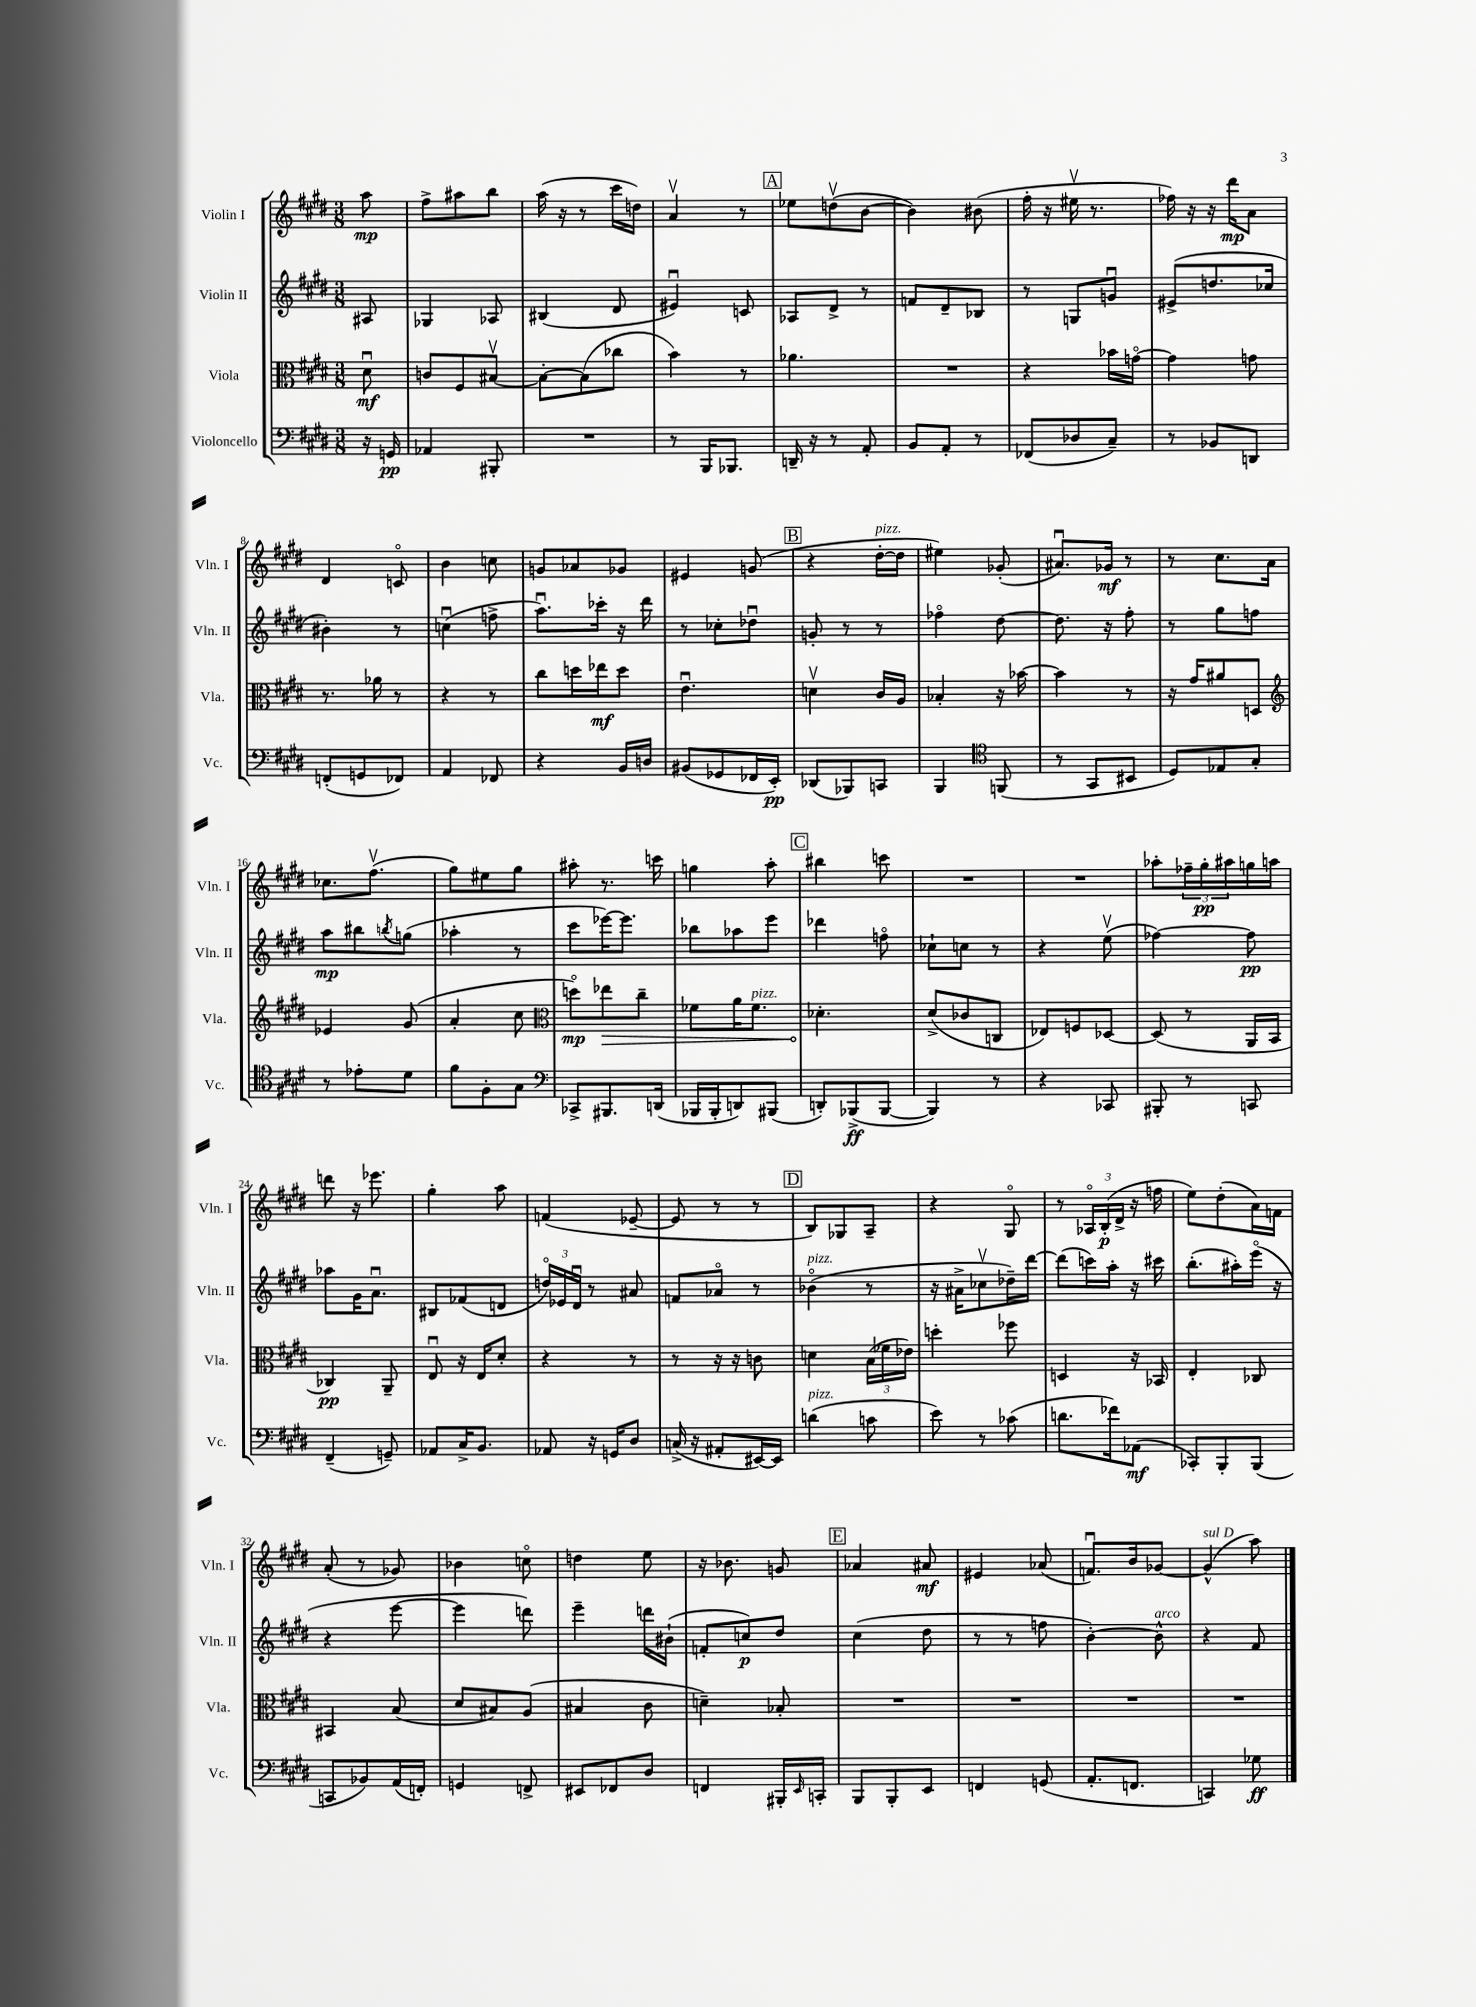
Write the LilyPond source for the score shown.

<<
\new StaffGroup <<
\new Staff = "s0" \with { instrumentName = "Violin I" shortInstrumentName = "Vln. I" } {
    \clef treble \key e \major \numericTimeSignature \time 3/8 \partial 8
    a''8\mp |
    fis''8-> ais''8 b''8 |
    a''16( r16 r8 cis'''16 d''16) |
    a'4\upbow r8 |
    \mark \markup { \box "A" } ees''8 d''8\upbow( b'8~ |
    b'4) bis'8( |
    fis''16-. r16 eis''16\upbow r8. |
    fes''16) r16 r16 dis'''16\mp a'8 |
    dis'4 c'8\flageolet |
    b'4 c''8 |
    g'8 aes'8 ges'8 |
    eis'4 g'8( |
    \mark \markup { \box "B" } r4 dis''16~-.^\markup { \italic "pizz." } dis''16 |
    eis''4) ges'8-.( |
    ais'8.\downbow) ges'16\mf r8 |
    r8 cis''8. a'16 |
    ces''8. fis''8.\upbow( |
    gis''8) eis''8 gis''8 |
    ais''8-. r8. c'''16 |
    g''4 a''8-. |
    \mark \markup { \box "C" } bis''4 c'''8 |
    R4. |
    R4. |
    aes''8-. \tuplet 3/2 { fes''16-- gis''16-.\pp ais''16 } g''16 a''16 |
    d'''8 r16 ees'''8. |
    gis''4-. a''8 |
    f'4( ees'8~-- |
    ees'8 r8 r8 |
    \mark \markup { \box "D" } b8) ges8 a8-- |
    r4 gis8\flageolet |
    r8 \tuplet 3/2 { aes16\flageolet b16-.\p( dis'16-> } r16 f''16 |
    e''8) dis''8-.( a'16) f'16 |
    a'8-.( r8 ges'8) |
    bes'4 c''8\flageolet |
    d''4 e''8 |
    r16 bes'8. g'8 |
    \mark \markup { \box "E" } aes'4 ais'8\mf |
    eis'4 aes'8( |
    f'8.\downbow) b'16 ges'8~ |
    ges'4-^^\markup { \italic "sul D" }( a''8) \bar "|." |
}
\new Staff = "s1" \with { instrumentName = "Violin II" shortInstrumentName = "Vln. II" } {
    \clef treble \key e \major \numericTimeSignature \time 3/8 \partial 8
    ais8 |
    ges4 aes8 |
    bis4( dis'8 |
    eis'4\downbow) c'8 |
    \mark \markup { \box "A" } aes8 dis'8-> r8 |
    f'8 dis'8-- bes8 |
    r8 g8 g'8\downbow |
    eis'8->( d''8. ces''16 |
    bis'4-.) r8 |
    c''4\downbow( f''8-> |
    a''8.\downbow) ces'''16-. r16 dis'''16 |
    r8 ces''8-. des''8\downbow |
    \mark \markup { \box "B" } g'8-. r8 r8 |
    fes''4\flageolet dis''8~ |
    dis''8. r16 fis''8-. |
    r8 gis''8 f''8 |
    a''8\mp bis''8 \acciaccatura { b''8 } g''8( |
    aes''4-. r8 |
    cis'''8 ees'''16~) ees'''8. |
    bes''8 aes''8 e'''8 |
    \mark \markup { \box "C" } des'''4 f''8\flageolet |
    ces''8-! c''8 r8 |
    r4 e''8\upbow( |
    fes''4~) fes''8\pp |
    aes''8 gis'16 a'8.\downbow |
    bis8 fes'8( d'8 |
    \tuplet 3/2 { d''16\flageolet) ees'16 dis'16\downbow } r8 ais'8 |
    f'8 aes'8\flageolet r8 |
    \mark \markup { \box "D" } bes'4\flageolet^\markup { \italic "pizz." }( r8 |
    r16 ais'16-> ces''8\upbow des''16--) dis'''16~ |
    dis'''8( c'''16) a''16-. r16 cis'''16 |
    b''8.-.( ais''16-.) e'''16\flageolet( r16 |
    r4 e'''8~ |
    e'''4 d'''8) |
    e'''4-- d'''16 bis'16-!( |
    f'8-. c''8\p) dis''8 |
    \mark \markup { \box "E" } cis''4( dis''8 |
    r8 r8 f''8 |
    b'4~-.) b'8-^^\markup { \italic "arco" } |
    r4 fis'8 \bar "|." |
}
\new Staff = "s2" \with { instrumentName = "Viola" shortInstrumentName = "Vla." } {
    \clef alto \key e \major \numericTimeSignature \time 3/8 \partial 8
    dis'8\downbow\mf |
    c'8 fis8 bis8~\upbow |
    bis8~-. bis8( ces''8 |
    b'4) r8 |
    \mark \markup { \box "A" } aes'4. |
    R4. |
    r4 bes'16 g'16~\flageolet |
    g'4 g'8 |
    r8. aes'16 r8 |
    r4 r8 |
    cis''8 d''16 ees''16\mf d''8 |
    e'4.\downbow |
    \mark \markup { \box "B" } d'4\upbow cis'16 a16 |
    bes4-. r16 bes'16~ |
    bes'4 r8 |
    r16 gis'16 ais'8 d8 |
    \clef treble ees'4 gis'8( |
    a'4-. cis''8 |
    \clef alto d''8\flageolet\mp) \once \override Hairpin.circled-tip = ##t ees''8\> cis''8-- |
    fes'8 a'16 fes'8.^\markup { \italic "pizz." } |
    \mark \markup { \box "C" } des'4.-.\! |
    dis'8->( ces'8 c8 |
    ees8) f8 des8~ |
    des8( r8 a,16 b,16 |
    ces4\pp) a,8-- |
    e8\downbow r16 e16 dis'8-. |
    r4 r8 |
    r8 r16 r16 c'8 |
    \mark \markup { \box "D" } d'4 \tuplet 3/2 { b16( fes'16 ees'16) } |
    d''4-. fes''8 |
    d4 r16 bes,16 |
    e4-. ces8 |
    bis,4 b8( |
    dis'8 bis8) a8( |
    bis4 cis'8 |
    d'4--) bes8-. |
    \mark \markup { \box "E" } R4. |
    R4. |
    R4. |
    R4. \bar "|." |
}
\new Staff = "s3" \with { instrumentName = "Violoncello" shortInstrumentName = "Vc." } {
    \clef bass \key e \major \numericTimeSignature \time 3/8 \partial 8
    r16 g,16\pp |
    aes,4 bis,,8-. |
    R4. |
    r8 b,,16 bes,,8. |
    \mark \markup { \box "A" } d,16-- r16 r8 a,8-. |
    b,8 a,8-. r8 |
    fes,8( des8 cis8--) |
    r8 bes,8 d,8 |
    f,8-.( g,8 fes,8) |
    a,4 fes,8 |
    r4 b,16 d16 |
    bis,8( ges,8 fes,16 e,16-.\pp) |
    \mark \markup { \box "B" } des,8( bes,,8) c,8 |
    b,,4 \clef tenor f,8( |
    r8 gis,8 bis,8 |
    dis8) ees8 gis8-. |
    r8 ees'8-. dis'8 |
    fis'8 fis8-. gis8 |
    \clef bass ces,8-> bis,,8. d,16( |
    bes,,16 bes,,16-. d,8) bis,,8( |
    \mark \markup { \box "C" } d,8-.) bes,,8->\ff( bes,,8~ |
    bes,,4) r8 |
    r4 ces,8 |
    bis,,8-. r8 c,8 |
    fis,4--( g,8--) |
    aes,8 cis16-> b,8. |
    aes,8 r16 g,16 dis8 |
    c16->( r16 ais,8-. eis,16~) eis,16 |
    \mark \markup { \box "D" } d'4^\markup { \italic "pizz." }( c'8 |
    e'8) r8 ces'8( |
    d'8. fes'16) aes,8\mf( |
    ces,8-.) b,,8-. b,,8( |
    c,8 bes,8) a,16( f,16-.) |
    g,4 f,8-> |
    eis,8 fes,8 dis8 |
    f,4 bis,,16-. \grace { e,16 } c,16-. |
    \mark \markup { \box "E" } b,,8 b,,8-. e,8 |
    f,4 g,8( |
    a,8.-. f,8. |
    c,4) ges8\ff \bar "|." |
}
>>
>>
